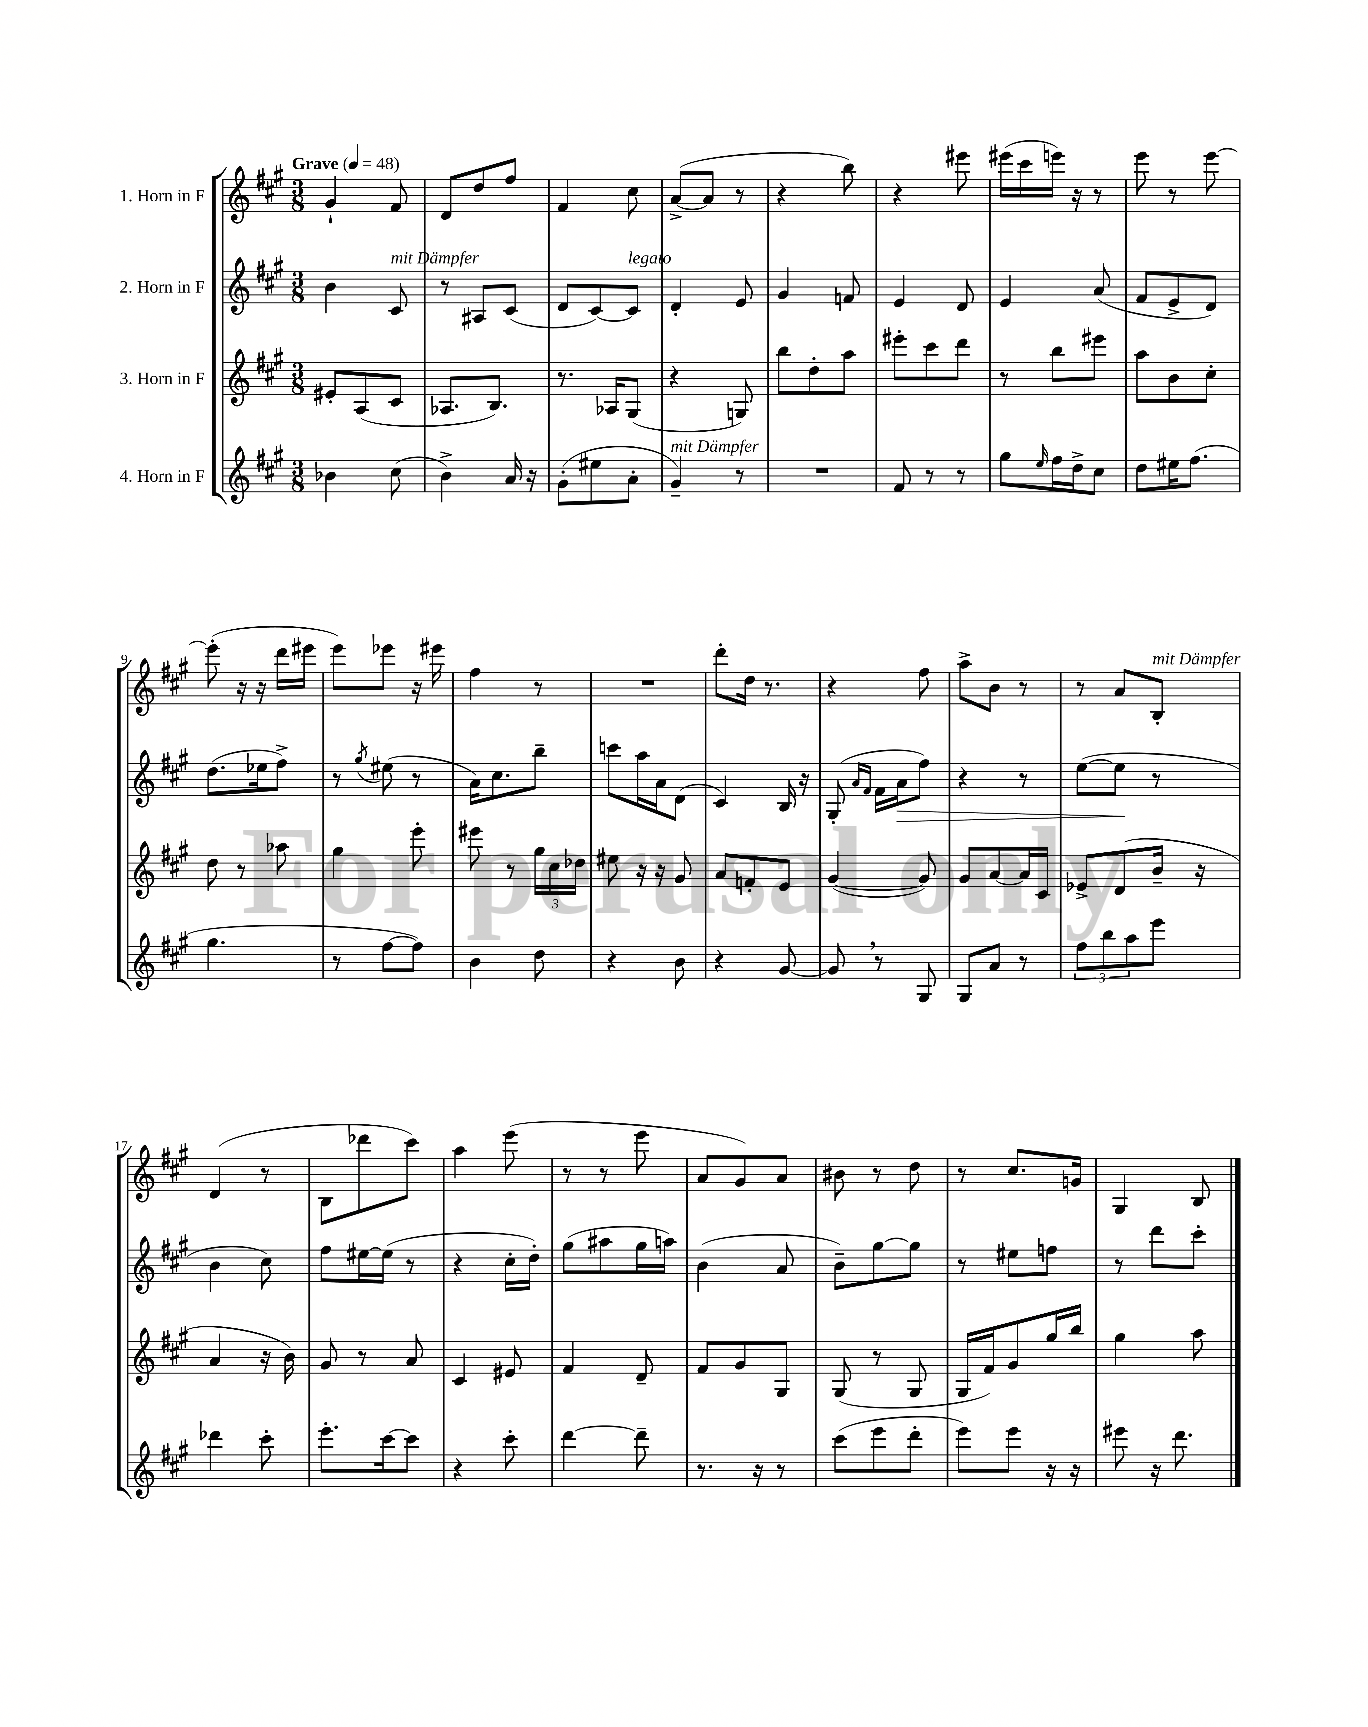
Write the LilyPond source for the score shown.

<<
\new StaffGroup <<
\new Staff = "s0" \with { instrumentName = "1. Horn in F" } {
    \clef treble \key a \major \numericTimeSignature \time 3/8 \tempo "Grave" 4 = 48
    gis'4-! fis'8 |
    d'8 d''8 fis''8 |
    fis'4 cis''8 |
    a'8~->( a'8 r8 |
    r4 b''8) |
    r4 eis'''8 |
    eis'''16( cis'''16 e'''16) r16 r8 |
    e'''8 r8 e'''8~ |
    e'''8-.( r16 r16 d'''16 eis'''16 |
    e'''8) ees'''8 r16 eis'''16 |
    fis''4 r8 |
    R4. |
    d'''8-. d''16 r8. |
    r4 fis''8 |
    a''8-> b'8 r8 |
    r8 a'8 b8-.^\markup { \italic "mit Dämpfer" } |
    d'4( r8 |
    b8 des'''8 cis'''8) |
    a''4 e'''8( |
    r8 r8 e'''8 |
    a'8 gis'8) a'8 |
    bis'8 r8 d''8 |
    r8 cis''8. g'16 |
    gis4 b8 \bar "|." |
}
\new Staff = "s1" \with { instrumentName = "2. Horn in F" } {
    \clef treble \key a \major \numericTimeSignature \time 3/8
    b'4 cis'8^\markup { \italic "mit Dämpfer" } |
    r8 ais8 cis'8( |
    d'8 cis'8~) cis'8^\markup { \italic "legato" } |
    d'4-. e'8 |
    gis'4 f'8 |
    e'4 d'8 |
    e'4 a'8( |
    fis'8 e'8-> d'8) |
    d''8.( ees''16 fis''8->) |
    r8 \acciaccatura { gis''8 } eis''8( r8 |
    a'16) cis''8. b''8-- |
    c'''8 a''16 a'16 d'8( |
    cis'4) b16 r16 |
    gis8-.( \grace { a'16 fis'16 } fis'16 a'16\> fis''8) |
    r4 r8 |
    e''8~( e''8\! r8 |
    b'4 cis''8) |
    fis''8 eis''16~ eis''16( r8 |
    r4 cis''16-. d''16-.) |
    gis''8( ais''8 gis''16 a''16) |
    b'4( a'8 |
    b'8--) gis''8~ gis''8 |
    r8 eis''8 f''8 |
    r8 d'''8 cis'''8-. \bar "|." |
}
\new Staff = "s2" \with { instrumentName = "3. Horn in F" } {
    \clef treble \key a \major \numericTimeSignature \time 3/8
    eis'8-. a8( cis'8 |
    aes8. b8.) |
    r8. aes16 gis8( |
    r4 g8) |
    b''8 d''8-. a''8 |
    eis'''8-. cis'''8 d'''8 |
    r8 b''8 eis'''8 |
    a''8 b'8 cis''8-. |
    d''8 r8 aes''8 |
    gis''4 e'''8-. |
    eis'''8 r8 \tuplet 3/2 { gis''16 cis''16 des''16 } |
    eis''8 r16 r16 gis'8 |
    a'8 f'8-. e'8 |
    gis'4~( gis'8) |
    gis'8 a'8~ a'16 cis'16 |
    ees'8-> d'8( b'16-- r16 |
    a'4 r16 b'16) |
    gis'8 r8 a'8 |
    cis'4 eis'8 |
    fis'4 d'8-- |
    fis'8 gis'8 gis8 |
    gis8( r8 gis8 |
    gis16 fis'16) gis'8 gis''16 b''16 |
    gis''4 a''8 \bar "|." |
}
\new Staff = "s3" \with { instrumentName = "4. Horn in F" } {
    \clef treble \key a \major \numericTimeSignature \time 3/8
    bes'4 cis''8( |
    b'4->) a'16 r16 |
    gis'8-.( eis''8 a'8-. |
    gis'4--^\markup { \italic "mit Dämpfer" }) r8 |
    R4. |
    fis'8 r8 r8 |
    gis''8 \grace { e''16 } fis''16 d''16-> cis''8 |
    d''8 eis''16 fis''8.( |
    gis''4. |
    r8 fis''8~ fis''8) |
    b'4 d''8 |
    r4 b'8 |
    r4 gis'8~ |
    gis'8 \breathe r8 gis8 |
    gis8 a'8 r8 |
    \tuplet 3/2 { fis''8 b''8 a''8 } e'''8 |
    des'''4 cis'''8-. |
    e'''8.-. cis'''16~ cis'''8 |
    r4 cis'''8-. |
    d'''4~ d'''8-- |
    r8. r16 r8 |
    cis'''8( e'''8 d'''8-. |
    e'''8) e'''8 r16 r16 |
    eis'''8 r16 d'''8. \bar "|." |
}
>>
>>
